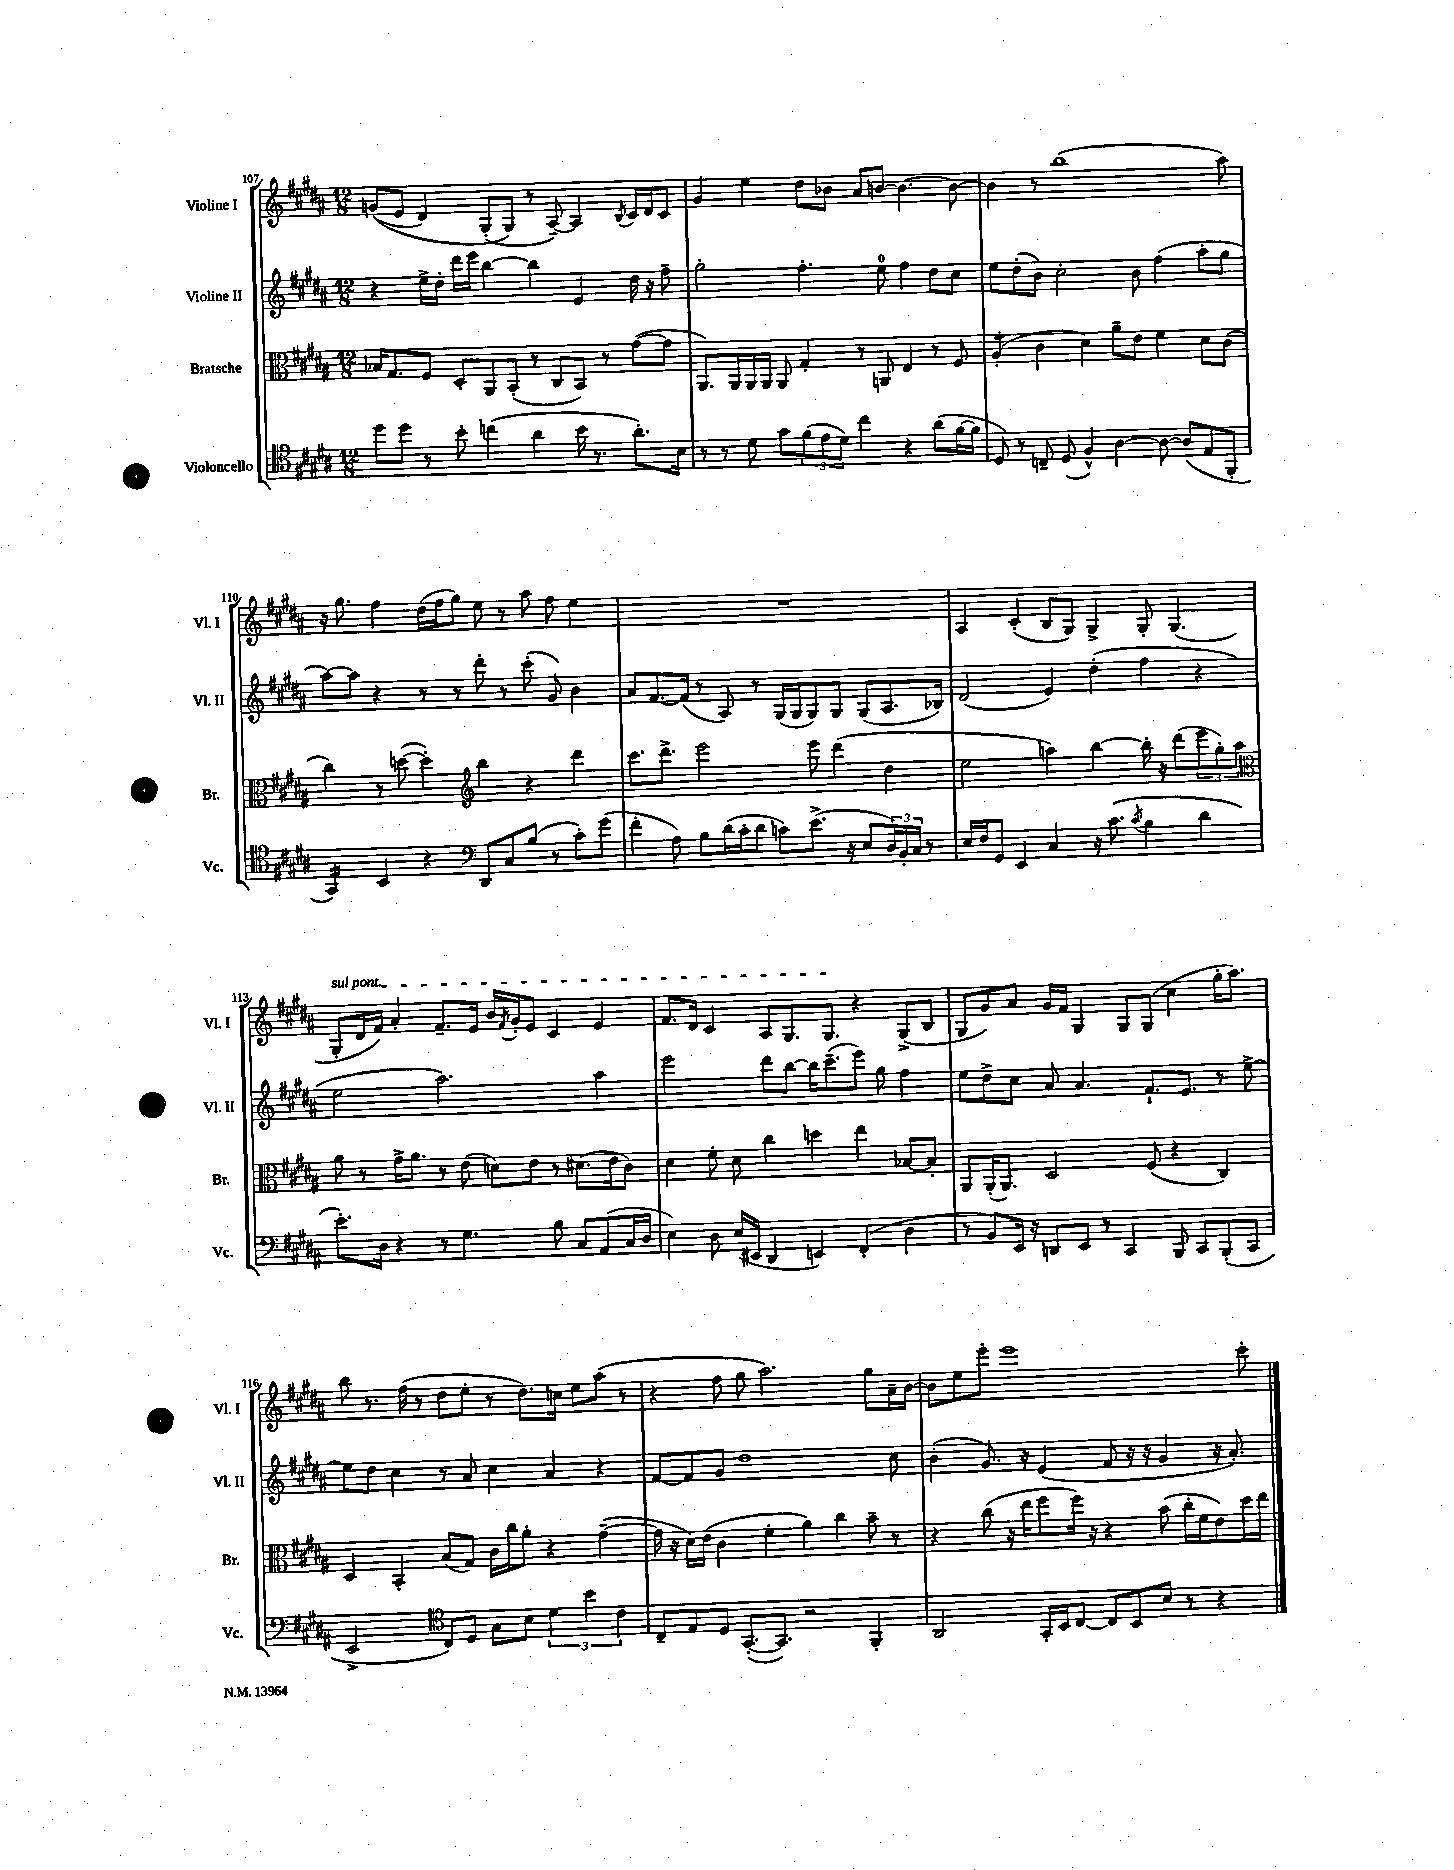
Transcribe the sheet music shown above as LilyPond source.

<<
\new StaffGroup <<
\new Staff = "s0" \with { instrumentName = "Violine I" shortInstrumentName = "Vl. I" } {
    \clef treble \key b \major \numericTimeSignature \time 12/8
    g'8(\( e'8 dis'4) gis8-.( gis8\) r8 ais8~--) ais4 \acciaccatura { b8 } cis'16 dis'16 cis'8 |
    gis'4 e''4 dis''8 bes'8 ais'8 b'8~ b'4.~ b'8~ |
    b'4 r8 b''1( ais''8) |
    r16 gis''8. fis''4 dis''16( fis''16 gis''8) e''8 r8 ais''8 fis''8 e''4 |
    R1. |
    ais4 cis'4-.( b8 gis8) gis4-> gis8-. gis4.( |
    \once \override TextSpanner.bound-details.left.text = \markup { \italic "sul pont." } gis8-.\startTextSpan dis'16 fis'16) ais'4-. fis'8.-- e'16 b'16 \acciaccatura { fis'8 } gis'16-. e'8 cis'4 e'4 |
    fis'8. dis'16 cis'4 ais8 gis8. gis8.\stopTextSpan r4 gis8->( b8 |
    gis8 gis'8) ais'8 gis'16 fis'16 gis4 gis8 gis8( cis''4 gis''16-. ais''8.) |
    b''8 r8. fis''16( r8 dis''8 e''8-. r8 dis''8.) c''16 e''8 ais''8( r8 |
    r4 fis''8 gis''8 ais''2.) gis''8 ais'16-- b'16~ |
    b'8 e''8 e'''8-. e'''1 cis'''8-. \bar "|." |
}
\new Staff = "s1" \with { instrumentName = "Violine II" shortInstrumentName = "Vl. II" } {
    \clef treble \key b \major \numericTimeSignature \time 12/8
    r4 e''16-> dis''16-. dis'''16 e'''16 b''4~ b''4 e'4 dis''16 r16 fis''8-- |
    gis''2-. fis''4.-. e''8-0 fis''4 dis''8 cis''8 |
    e''8 dis''8-.( b'8) cis''2-. b'8 fis''4( ais''8-. gis''8 |
    ais''8~) ais''8 r4 r8 r8 dis'''8-. r8 cis'''8-.( gis'8) b'4 |
    ais'8 fis'8.~ fis'16( r8 ais8) r8 gis16( gis16 gis8) gis8 gis8( ais8. bes16) |
    dis'2( e'4) dis''4-.( fis''4 r4 |
    e''2 ais''2.) ais''4 |
    e'''2 dis'''8 b''8~ b''16 cis'''8.--( e'''8) gis''8 fis''4 |
    e''8 dis''8-> cis''8 ais'8 ais'4. fis'8.-! e'8. r8 e''8~-> |
    e''8 dis''8 cis''4 r8 ais'8 cis''4 ais'4 r4 |
    fis'8~ fis'8 gis'8 dis''1 cis''8 |
    b'4-.( gis'8.) r16 e'4( fis'8 r16 r16 gis'4 r16 ais'8.-.) \bar "|." |
}
\new Staff = "s2" \with { instrumentName = "Bratsche" shortInstrumentName = "Br." } {
    \clef alto \key b \major \numericTimeSignature \time 12/8
    bes16 gis8. fis8 dis8-. ais,8 b,8-.( r8 cis8 b,8) r8 gis'8~( gis'8 |
    ais,8.) ais,16 ais,16 ais,16 ais,8 gis4-. r8 a,8 e4 r8 fis8 |
    ais4:8-.( cis'4 dis'4) ais'8-- e'8 fis'4 dis'8 cis'8( |
    cis''4) r8 d''8~( d''4-.) \clef treble b''4 r4 dis'''4 |
    cis'''8. dis'''8.-> e'''2 e'''8 dis'''4( dis''4 |
    e''2 a''4) b''4~ b''16-. r16 dis'''8( \tuplet 3/2 { e'''8 gis''8-.) a''8 } |
    \clef alto ais'8 r8 gis'16-> ais'8. r8 e'8( d'8) e'8 r8 dis'8.( e'16 cis'8) |
    dis'4 fis'8-. dis'8 cis''4 d''4 e''4 bes8~ bes8-. |
    ais,8 ais,16-.( ais,8.) dis2 fis8( r4 cis4) |
    dis4 b,4-. b8( gis8) cis'16 cis''16 ais'8-. r4 gis'4~--( |
    gis'16 r16 dis'16) e'16( cis'4 fis'4-. ais'4) cis''4 b'8-- r8 |
    r4 cis''8( r16 e''16 fis''8 fis''16) r16 r4 b'8( cis''16-. fis'16 e'8) dis''16 e''16 \bar "|." |
}
\new Staff = "s3" \with { instrumentName = "Violoncello" shortInstrumentName = "Vc." } {
    \clef tenor \key b \major \numericTimeSignature \time 12/8
    dis''8 dis''8 r8 b'8-. c''4( ais'4 b'16 r8. ais'8.-.) b16 |
    r8 r8 dis'8 gis'8 \tuplet 3/2 { fis'8( e'8 dis'8) } cis''4 r4 ais'8( fis'16~ fis'16 |
    dis8) r8 c8-- dis8( fis4-^) ais4~ ais8~ ais8( e8 fis,8-. |
    gis,4:16) b,4 r4 \clef bass dis,8 cis8 b8( r8 cis'8-.) gis'8( |
    fis'4-. ais8) b8 dis'16( cis'16-. dis'8 c'8) e'8.->( r16 e8 \tuplet 3/2 { dis16) b,16-. cis16 } r8 |
    e16 fis16 gis,8 e,4 cis4 r16 cis'8.( \acciaccatura { cis'8 } b4 dis'4 |
    e'8.-.) dis16 r4 r8 gis4. b8 cis8 ais,8( cis16 dis16 |
    e4) dis8 e16( eis,16 dis,4 e,4) fis,4-.( dis4 |
    r8 b,8) e,16 r16 d,8 e,8 r8 cis,4 b,,8 cis,8 b,,8-.( cis,8 |
    e,2-> \clef tenor cis8) dis8 gis8 b8 \tuplet 3/2 { dis'4 b'4 cis'4 } |
    cis8-- e8 dis8 gis,8.~-.( gis,8.) r2 fis,4-. |
    ais,2 gis,16-. b,16 cis8~ cis8 b,8 b8 r8 r4 \bar "|." |
}
>>
>>
\layout { \context { \Score currentBarNumber = #107 } }
